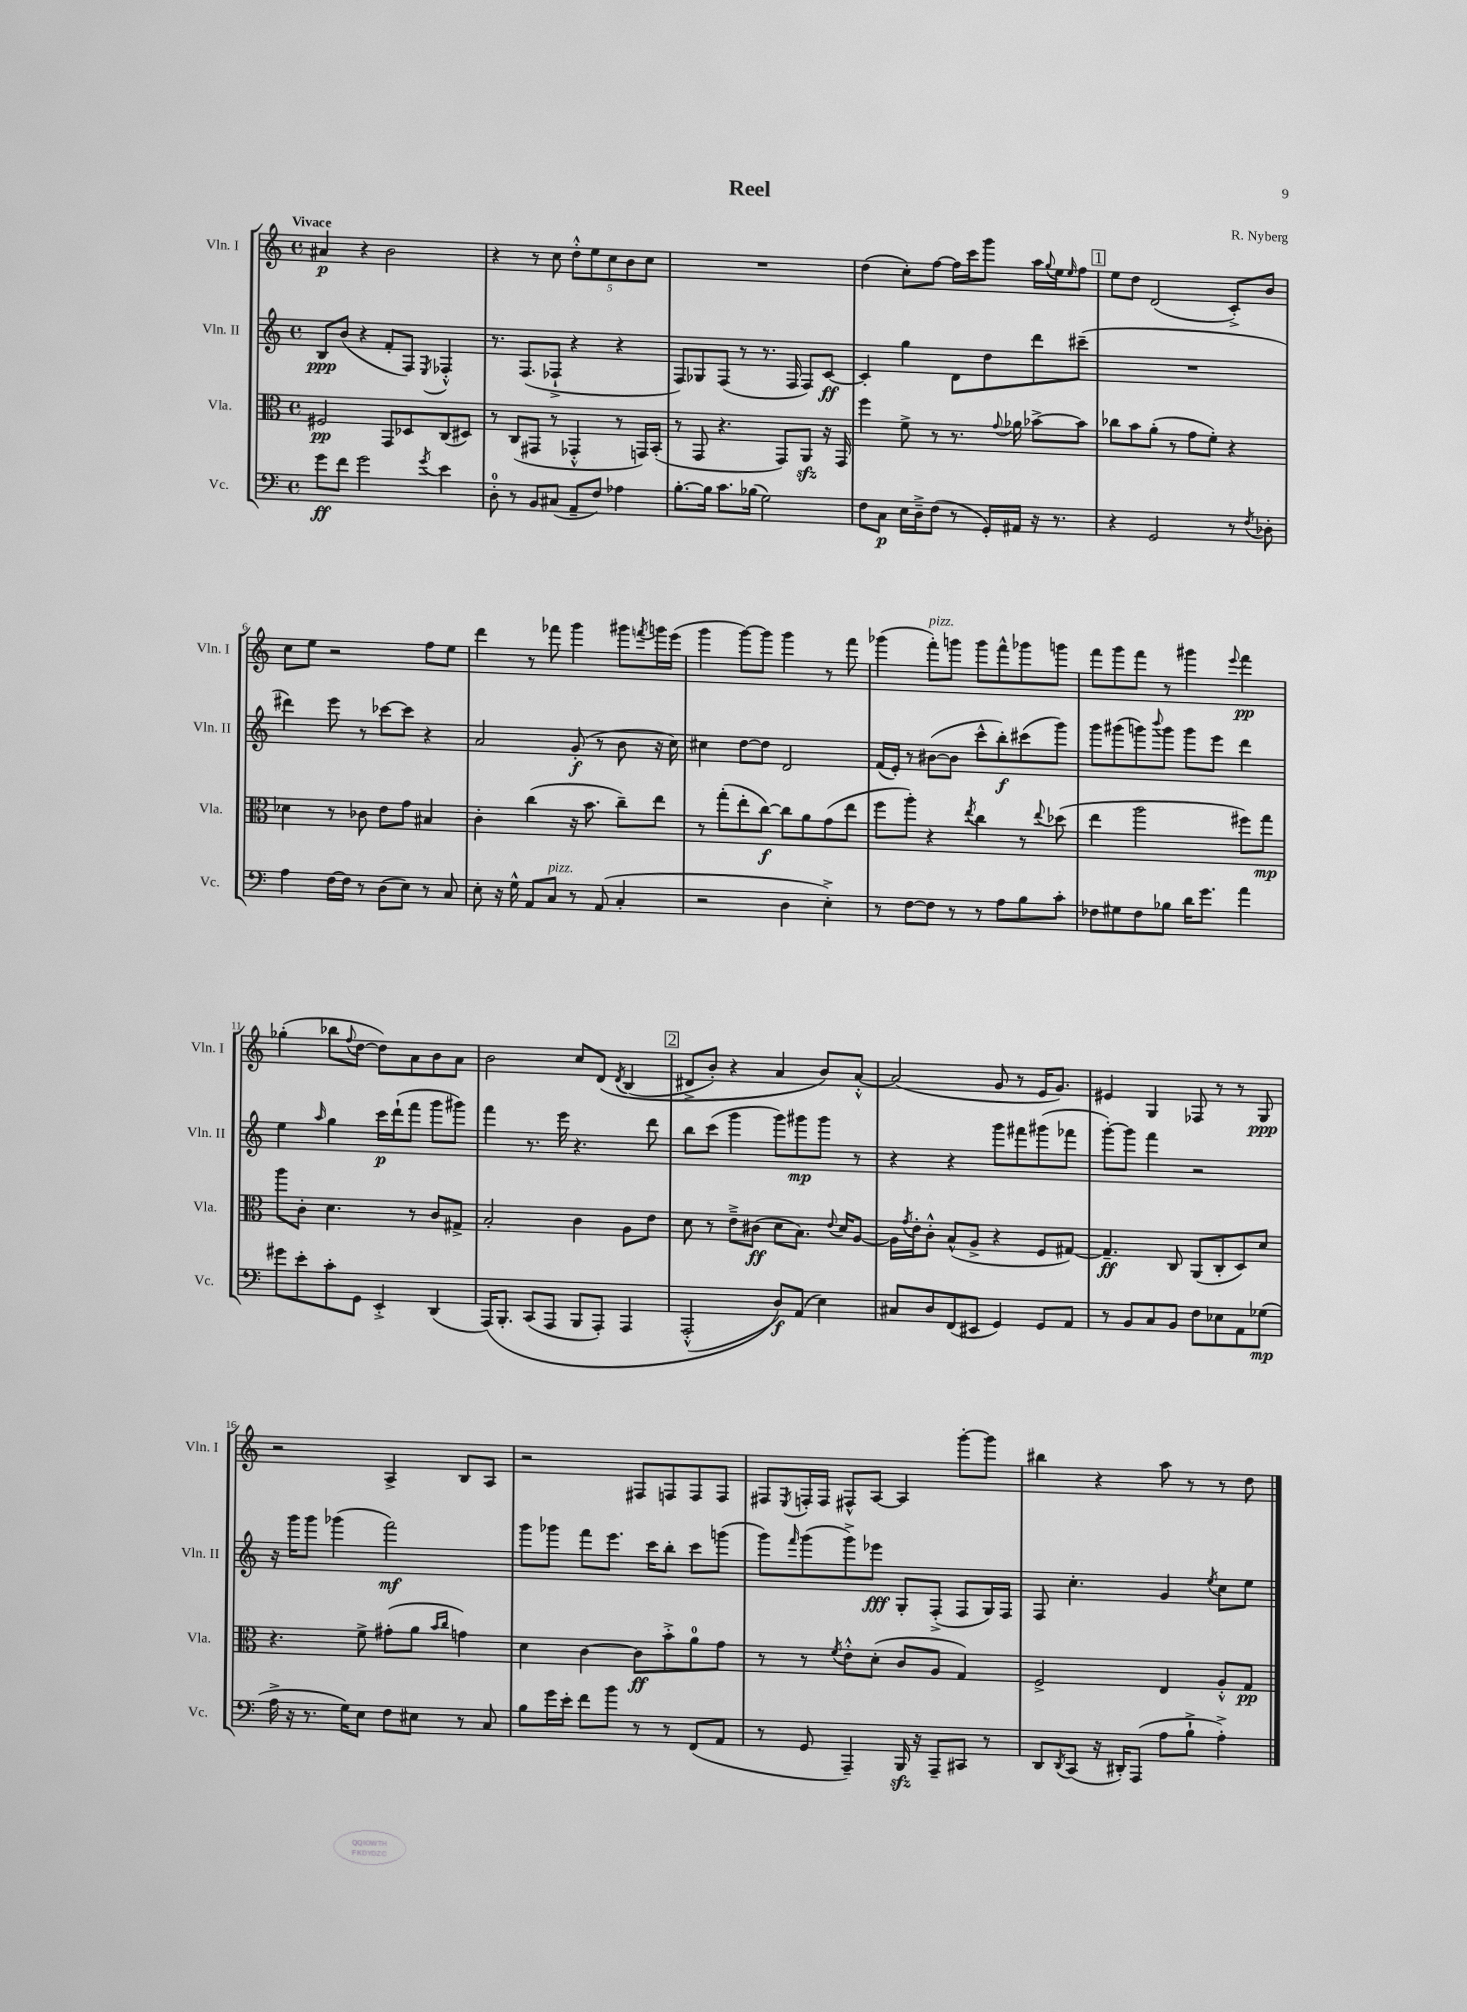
\header { title = "Reel" composer = "R. Nyberg" }
<<
\new StaffGroup <<
\new Staff = "s0" \with { instrumentName = "Vln. I" shortInstrumentName = "Vln. I" } {
    \clef treble \key c \major \defaultTimeSignature \time 4/4 \tempo "Vivace"
    ais'4\p r4 b'2 |
    r4 r8 c''8 \tuplet 5/4 { d''8-.-^ e''8 c''8 b'8 c''8 } |
    R1 |
    d''4( c''8-.) f''8~ f''16 c'''16 g'''8 a''16 \appoggiatura { g''8 } e''16 \grace { e''16 } f''8 |
    \mark \markup { \box "1" } e''8 d''8 d'2( c'8-.->) b'8 |
    c''8 e''8 r2 f''8 e''8 |
    d'''4 r8 fes'''8 g'''4 gis'''8 \acciaccatura { f'''8 } g'''16 e'''16( |
    g'''4 g'''8~) g'''8 g'''4 r8 f'''8 |
    ges'''4( f'''8-.^\markup { \italic "pizz." }) g'''8 g'''8 f'''8-^ ges'''8 g'''8 |
    f'''8 g'''8 f'''8 r8 gis'''4 \appoggiatura { e'''8 } f'''4\pp |
    ges''4-.( bes''8 \appoggiatura { f''8 } d''8~ d''8) a'8 b'8 a'8 |
    b'2 c''8 d'8\( \acciaccatura { d'8 } b4( |
    \mark \markup { \box "2" } dis'8-> b'8-.) r4 a'4 b'8\) a'8~-.-^ |
    a'2( g'8 r8 e'16 g'8.) |
    eis'4 g4 fes8 r8 r8 g8\ppp |
    r2 a4-> b8 a8 |
    r2 fis8 f8 f8 f8 |
    fis8 \acciaccatura { e8 } f16-. f16 fis8-^ a8~ a4 g'''8~-. g'''8 |
    bis''4 r4 a''8 r8 r8 d''8 \bar "|." |
}
\new Staff = "s1" \with { instrumentName = "Vln. II" shortInstrumentName = "Vln. II" } {
    \clef treble \key c \major \defaultTimeSignature \time 4/4
    b8\ppp b'8( r4 f'8-. f8) \acciaccatura { e8 } fes4-.-^ |
    r8. f8.( fes8-!-> r4 r4 |
    f8) ges8 f8( r8 r8. f16 f8) c'8~\ff |
    c'4-. g''4 d'8 d''8 d'''8 cis'''8--( |
    \mark \markup { \box "1" } R1 |
    dis'''4) e'''8 r8 ces'''8~ ces'''8 r4 |
    a'2 g'8-.\f( r8 b'8 r16 c''16) |
    cis''4 d''8~ d''8 d'2 |
    f'16( e'16-.) r8 bis'8~( bis'8 c'''8-^ b''8-.\f) cis'''8( g'''8) |
    g'''8 gis'''8( g'''8) \appoggiatura { b'''8 } g'''8 g'''8 e'''8 d'''4 |
    e''4 \grace { a''16 } g''4 c'''16\p d'''16-!( f'''8 g'''8 gis'''8) |
    f'''4 r8. e'''16 r4. d'''8 |
    \mark \markup { \box "2" } b''8 c'''8( g'''4 g'''8) gis'''8\mp gis'''8 r8 |
    r4 r4 g'''8 fis'''8 gis'''8( fes'''8 |
    g'''8~-.) g'''8 f'''4 r2 |
    r16 g'''16 g'''8 ges'''4( f'''2\mf) |
    g'''8 ges'''8 f'''8 e'''8. c'''16 b''8-. c'''8 g'''8( |
    g'''8) \grace { f'''16 } g'''8( g'''8->) ees'''8\fff g8-. f8-.->( f8 g16) f16 |
    f8 c''4.-. g'4 \acciaccatura { e''8 } c''8 e''8 \bar "|." |
}
\new Staff = "s2" \with { instrumentName = "Vla." shortInstrumentName = "Vla." } {
    \clef alto \key c \major \defaultTimeSignature \time 4/4
    fis2\pp g,8 des8 c8( dis8) |
    r8 c8( gis,8 r8 ges,4-.-^ r8 g,16) b,16-.( |
    r8 g,8 r4. g,8) a,8\sfz r16 g,16 |
    f''4 f'8-> r8 r8. \appoggiatura { g'8 } aes'16 bes'8~-> bes'8 |
    \mark \markup { \box "1" } ces''8 b'8 a'8-.( r8 g'8 f'8-.) r4 |
    des'4 r8 ces'8 e'8 g'8 bis4 |
    c'4-. c''4( r16 b'8. c''8--) e''8 |
    r8 g''8-.( e''8-. c''8~\f) c''8 a'8 g'8( e''8 |
    f''8 a''8-.) r4 \acciaccatura { e''8 } c''4 r8 \appoggiatura { e''8 } des''8( |
    e''4 a''2 fis''8) g''8\mp |
    a''8 c'8-. d'4. r8 c'8 gis8-> |
    b2-. c'4 a8 e'8 |
    \mark \markup { \box "2" } d'8 r8 e'8---> cis'8\ff( d'8 b8.) \appoggiatura { e'8 } d'16 a8~ |
    a16 \acciaccatura { g'8 } e'16-. c'8-.-^ b8-^( a8-> r4 f8 gis8~) |
    gis4.--\ff c8 a,8( c8-. d8) d'8 |
    r4. f'8-> gis'8-.( a'8 \grace { b'16 c''16 } g'4) |
    d'4 c'4~ c'8\ff b'8-.-> a'8-0 g'8 |
    r8 r8 \acciaccatura { f'8 } e'8-.-^ d'8-.( c'8 a8 g4) |
    f2-> e4 a8-.-^ g8\pp \bar "|." |
}
\new Staff = "s3" \with { instrumentName = "Vc." shortInstrumentName = "Vc." } {
    \clef bass \key c \major \defaultTimeSignature \time 4/4
    g'8\ff f'8 g'2 \acciaccatura { g'8 } e'4 |
    d8-0-. r8 b,8 cis8( a,8-- f8) aes4 |
    b8.~-. b16 c'8. bes16( g2) |
    f8 c8\p e16 d16---> f8( r8 g,16-.) ais,16 r16 r8. |
    \mark \markup { \box "1" } r4 g,2 r8 \acciaccatura { f8 } des8-. |
    a4 f16~ f16 r8 d8( e8) r8 c8 |
    e8-. r16 g16-^ a,8 c8^\markup { \italic "pizz." } r8 a,8( c4-. |
    r2 d4 e4-.->) |
    r8 f8~ f8 r8 r8 a8 b8 c'8-. |
    fes8 gis8 fes8 bes8 d'16 g'8. a'4 |
    gis'8 e'8-. c'8-. g,8 e,4-.-> d,4( |
    a,,16)\( b,,8.-. c,8( a,,8 b,,8 a,,8-.) a,,4 |
    \mark \markup { \box "2" } a,,2-.-^( d8\f)\) a,8( e4) |
    cis8 d8 f,8( eis,8 g,4) g,8 a,8 |
    r8 b,8 c8 b,8 f8 ees8 a,8 ges8\mp( |
    a16-> r16 r8. g16) e8 f8 eis8 r8 c8 |
    b8 g'16 e'16-. f'8 b'8 r8 r8 f,8( a,8 |
    r8 g,8 a,,4--) b,,16\sfz r16 a,,8-- cis,8 r8 |
    d,8 \acciaccatura { d,8 } c,8( r16 dis,16-.) a,,8( a8 b8-!-> a4-.->) \bar "|." |
}
>>
>>
